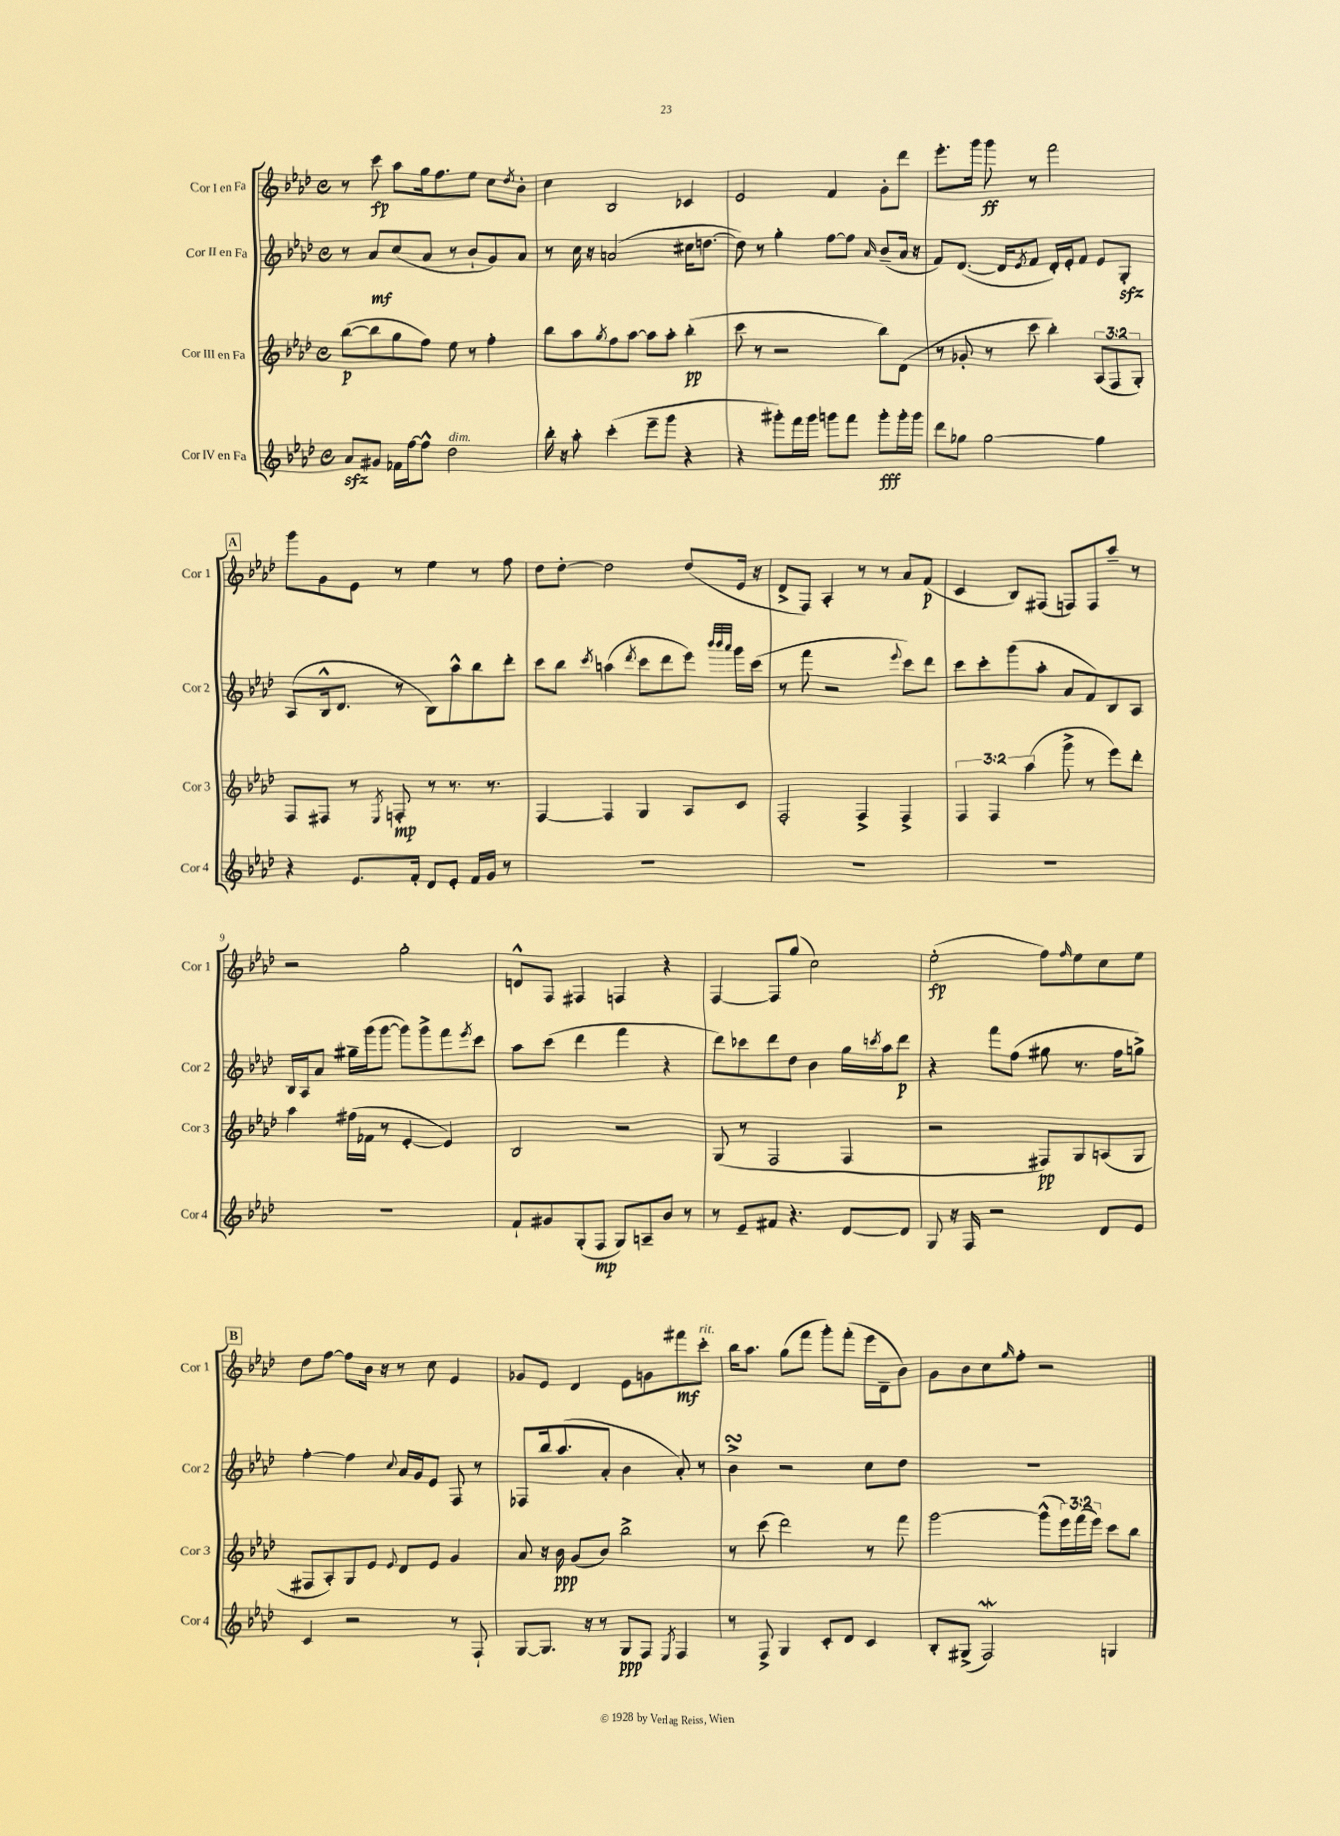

**kern	**dynam	**kern	**dynam	**kern	**dynam	**kern	**dynam
*part4	*part4	*part3	*part3	*part2	*part2	*part1	*part1
*staff4	*staff4	*staff3	*staff3	*staff2	*staff2	*staff1	*staff1
*I"Cor IV en Fa	*	*I"Cor III en Fa	*	*I"Cor II en Fa	*	*I"Cor I en Fa	*
*I'Cor 4	*	*I'Cor 3	*	*I'Cor 2	*	*I'Cor 1	*
*clefG2	*	*clefG2	*	*clefG2	*	*clefG2	*
*k[b-e-a-d-]	*	*k[b-e-a-d-]	*	*k[b-e-a-d-]	*	*k[b-e-a-d-]	*
*M4/4	*	*M4/4	*	*M4/4	*	*M4/4	*
*met(c)	*	*met(c)	*	*met(c)	*	*met(c)	*
=1	=1	=1	=1	=1	=1	=1	=1
8a-zz/L	.	([8bb-\L	p	8r	.	8r	.
8g#X/J	.	8bb-\]	.	8a-/L	mf	8ccc\	fp
16f-X\LL	.	8gg\	.	(8cc/	.	8aa-\L	.
[16ff\J	.	.	.	.	.	.	.
8ff^^\J]	.	8ff\J)	.	8a-/J	.	16gg\k	.
.	.	.	.	.	.	8.ff\	.
!LO:TX:a:i:t=dim.	!	!	!	!	!	!	!
2dd-\	.	8ee-\	.	8r	.	.	.
.	.	8r	.	8b-`/L	.	8ee-\J	.
.	.	4ff'\	.	8g/)	.	8cc\L	.
.	.	.	.	.	.	8qdd-/	.
.	.	.	.	8a-/J	.	8b-'\J	.
=2	=2	=2	=2	=2	=2	=2	=2
16bb-'\	.	8bb-\L	.	8r	.	4cc\	.
16r	.	.	.	.	.	.	.
8aa-'\	.	8aa-\	.	16cc\	.	.	.
.	.	.	.	16r	.	.	.
.	.	8qgg/	.	.	.	.	.
(4ccc'\	.	8ff\	.	(2an/	.	2B-/	.
.	.	[8aa-\J	.	.	.	.	.
8eee-~\L	.	8aa-\L]	.	.	.	.	.
8ggg\J	.	8aa-'\J	.	.	.	.	.
4r	.	(4bb-'\	pp	16cc#X\KL	.	4c-X/	.
.	.	.	.	[8.ddn\J	.	.	.
=3	=3	=3	=3	=3	=3	=3	=3
4r	.	8ccc\	.	8dd\])	.	2e-/	.
.	.	8r	.	8r	.	.	.
8ggg#X'\L)	.	2r	.	4gg'\	.	.	.
16fff\L	.	.	.	.	.	.	.
16ggg#\JJ	.	.	.	.	.	.	.
8gggn\L	.	.	.	[8ff\L	.	4f/	.
8fff\J	.	.	.	8ff\J]	.	.	.
.	.	.	.	16qqa-/	.	.	.
8ggg'\L	fff	8bb-\L)	.	(8b-~/L	.	8g'\L	.
16ggg'\L	.	(8d-\J	.	16a-/Jk	.	8ddd-\J	.
16ggg\JJ	.	.	.	16r	.	.	.
=4	=4	=4	=4	=4	=4	=4	=4
8ddd-\L	.	8r	.	8f/L)	.	8.eee-'\L	.
8gg-X\J	.	8g-X'/	.	([8.d-/J	.	.	.
.	.	.	.	.	.	16ggg\Jk	.
[2gg-\	.	8r	.	.	.	8ggg\	ff
.	.	.	.	16d-/KL]	.	.	.
.	.	.	.	8qe-/	.	.	.
.	.	8ccc\	.	8f/J	.	8r	.
.	.	4bb-'\)	.	16d-'/LL)	.	2fff\	.
.	.	.	.	16e-'/J	.	.	.
.	.	.	.	8f/J	.	.	.
4gg-\]	.	(12A-/L	.	8e-/L	.	.	.
.	.	12F/	.	.	.	.	.
.	.	.	.	8Gzz'/J	.	.	.
.	.	12G'/J)	.	.	.	.	.
!!LO:LB:g=z
!!LO:REH:place=s1:t=A
=5	=5	=5	=5	=5	=5	=5	=5
4r	.	8F/L	.	(8A-/L	.	8ggg\L	.
.	.	8F#X/J	.	16B-^^/k	.	8g\	.
.	.	.	.	8.d-/J	.	.	.
8.e-/L	.	8r	.	.	.	8e-\J	.
.	.	8qE-/	.	.	.	.	.
.	.	8Fn'/	mp	8r	.	8r	.
16f'/Jk	.	.	.	.	.	.	.
8d-/L	.	8r	.	8B-\L)	.	4ee-\	.
8e-'/J	.	8.r	.	8aa-^^\	.	.	.
16f/LL	.	.	.	8bb-\	.	8r	.
16g/JJ	.	8.r	.	.	.	.	.
8r	.	.	.	8ddd-'\J	.	8ff\	.
=6	=6	=6	=6	=6	=6	=6	=6
1r	.	[4F/	.	8ccc\L	.	8dd-\L	.
.	.	.	.	8bb-\J	.	[8dd-'\J	.
.	.	.	.	8qccc/	.	.	.
.	.	4F/]	.	(4aan\	.	2dd-\]	.
.	.	.	.	8qddd-/	.	.	.
.	.	4G/	.	8ccc\L	.	.	.
.	.	.	.	8ddd-\	.	.	.
.	.	8A-/L	.	8eee-\J)	.	(8dd-/L	.
.	.	.	.	32qqbbb-/LLL	.	.	.
.	.	.	.	32qqbbb-/	.	.	.
.	.	.	.	32qqaaa-/JJJ	.	.	.
.	.	8c/J	.	16ggg\LL	.	16e-/Jk	.
.	.	.	.	(16ccc\JJ	.	16r	.
=7	=7	=7	=7	=7	=7	=7	=7
1r	.	2F'/	.	8r	.	8d-^/L	.
.	.	.	.	8fff\	.	8F/J)	.
.	.	.	.	2r	.	4A-'/	.
.	.	4F^/	.	.	.	8r	.
.	.	.	.	.	.	8r	.
.	.	.	.	8qqeee-/	.	.	.
.	.	4F^/	.	8ccc\L)	.	8a-/L	.
.	.	.	.	8ddd-\J	.	(8f/J	p
=8	=8	=8	=8	=8	=8	=8	=8
1r	.	6F/	.	8ccc\L	.	4c/	.
.	.	.	.	8ccc'\	.	.	.
.	.	6F/	.	.	.	.	.
.	.	.	.	(8ggg\	.	8B-/L)	.
.	.	(6aa-\	.	.	.	.	.
.	.	.	.	8aa-'\J	.	(8F#X/J	.
.	.	8ggg^\	.	8a-/L	.	8Fn/L)	.
.	.	8r	.	8f/)	.	8F/	.
.	.	8eee-\L)	.	8B-/	.	8aa-~/J	.
.	.	8ddd-'\J	.	8A-/J	.	8r	.
!!LO:LB:g=z
=9	=9	=9	=9	=9	=9	=9	=9
1r	.	4aa-\	.	16B-/LL	.	2r	.
.	.	.	.	16A-/J	.	.	.
.	.	.	.	8a-/J	.	.	.
.	.	(16ff#X\LL	.	16gg#X~\LL	.	.	.
.	.	16f-X\JJ	.	(16ggg\J	.	.	.
.	.	8r	.	[8ggg\J	.	.	.
.	.	[4e-'/	.	8ggg\L])	.	2gg'\	.
.	.	.	.	8ggg^\	.	.	.
.	.	4e-/])	.	8fff\	.	.	.
.	.	.	.	8qeee-/	.	.	.
.	.	.	.	8ccc\J	.	.	.
=10	=10	=10	=10	=10	=10	=10	=10
8f`/L	.	2B-/	.	8aa-\L	.	8dn^^/L	.
8g#X/	.	.	.	(8ccc\J	.	8F/J	.
(8G'/	.	.	.	4ddd-\	.	4F#X/	.
8F/J	mp	.	.	.	.	.	.
8G/L)	.	2r	.	4fff\	.	4Fn/	.
8An~/	.	.	.	.	.	.	.
8b-/J	.	.	.	4r	.	4r	.
8r	.	.	.	.	.	.	.
=11	=11	=11	=11	=11	=11	=11	=11
8r	.	(8G/	.	8ddd-\L)	.	[4F/	.
8e-~/L	.	8r	.	8ccc-X\	.	.	.
8f#X/J	.	2F/	.	8ddd-\	.	8F/L]	.
4.r	.	.	.	8dd-\J	.	(8gg/J	.
.	.	.	.	4b-\	.	2cc\)	.
[8d-/L	.	4F/	.	16gg\LL	.	.	.
.	.	.	.	8qcccn/	.	.	.
.	.	.	.	16aa-\J	.	.	.
8d-/J]	.	.	.	8ddd-\J	p	.	.
=12	=12	=12	=12	=12	=12	=12	=12
8G/	.	2r	.	4r	.	(2ee-'\	fp
16r	.	.	.	.	.	.	.
16F/	.	.	.	.	.	.	.
2r	.	.	.	8fff\L	.	.	.
.	.	.	.	(8ff\J	.	.	.
.	.	8F#X/L)	pp	8gg#X\	.	8ff\L)	.
.	.	.	.	.	.	16qqff/	.
.	.	8G/	.	8.r	.	8ee-\	.
8d-/L	.	(8An/	.	.	.	8cc\	.
.	.	.	.	16ff\KL	.	.	.
8e-/J	.	8G/J	.	8ggn^\J)	.	8ee-\J	.
!!LO:LB:g=z
!!LO:REH:place=s1:t=B
=13	=13	=13	=13	=13	=13	=13	=13
4c/	.	8F#X/L	.	[4ff'\	.	8dd-\L	.
.	.	8A-'/)	.	.	.	[8ff\J	.
2r	.	8G/	.	4ff\]	.	8ff\L]	.
.	.	8e-/J	.	.	.	16b-\Jk	.
.	.	.	.	.	.	16r	.
.	.	8qqe-/	.	8qqcc/	.	.	.
.	.	8d-/L	.	16a-/LL	.	8r	.
.	.	.	.	16g/J	.	.	.
.	.	8e-/J	.	8e-/J	.	8cc\	.
8r	.	4g/	.	8F/	.	4e-/	.
8F`/	.	.	.	8r	.	.	.
=14	=14	=14	=14	=14	=14	=14	=14
[8G/L	.	8a-/	.	8F-X/L	.	8g-X/L	.
8.G/J]	.	16r	.	16bb-/k	.	8e-/J	.
.	.	16b-\	ppp	(8.aa-/	.	.	.
.	.	(8g/L	.	.	.	4d-/	.
16r	.	.	.	.	.	.	.
8r	.	8b-/J)	.	8a-'/J	.	.	.
8G/L	ppp	2bb-^\	.	4b-\	.	8e-\L	.
8F/J	.	.	.	.	.	8gn\	.
8qE-/	.	.	.	.	.	.	.
4F/	.	.	.	8a-'/)	.	8fff#X\	mf
!	!	!	!	!	!	!LO:TX:a:i:t=rit.	!
.	.	.	.	8r	.	8ccc'\J	.
=15	=15	=15	=15	=15	=15	=15	=15
8r	.	8r	.	4b-sSSS^\	.	16bb-\KL	.
.	.	.	.	.	.	8.aa-\J	.
8F^/	.	(8ccc\	.	.	.	.	.
4G/	.	2ddd-\)	.	2r	.	(8gg\L	.
.	.	.	.	.	.	8fff\J	.
8c'/L	.	.	.	.	.	8ggg'\L)	.
8d-/J	.	.	.	.	.	(8fff'\J	.
4c/	.	8r	.	8cc\L	.	16eee-\LL	.
.	.	.	.	.	.	16d-~\J	.
.	.	8fff\	.	8dd-\J	.	8b-\J)	.
=16	=16	=16	=16	=16	=16	=16	=16
8B-'/L	.	[2ggg\	.	1r	.	8g\L	.
(8G#X^/J	.	.	.	.	.	8b-\	.
2FW/)	.	.	.	.	.	8cc\	.
.	.	.	.	.	.	16qqgg/	.
.	.	.	.	.	.	8ff'\J	.
.	.	(8ggg^^\L]	.	.	.	2r	.
.	.	24eee-\L)	.	.	.	.	.
.	.	(24fff\	.	.	.	.	.
.	.	24eee-\JJ)	.	.	.	.	.
4Gn/	.	8ccc\L	.	.	.	.	.
.	.	8bb-\J	.	.	.	.	.
==	==	==	==	==	==	==	==
*-	*-	*-	*-	*-	*-	*-	*-
